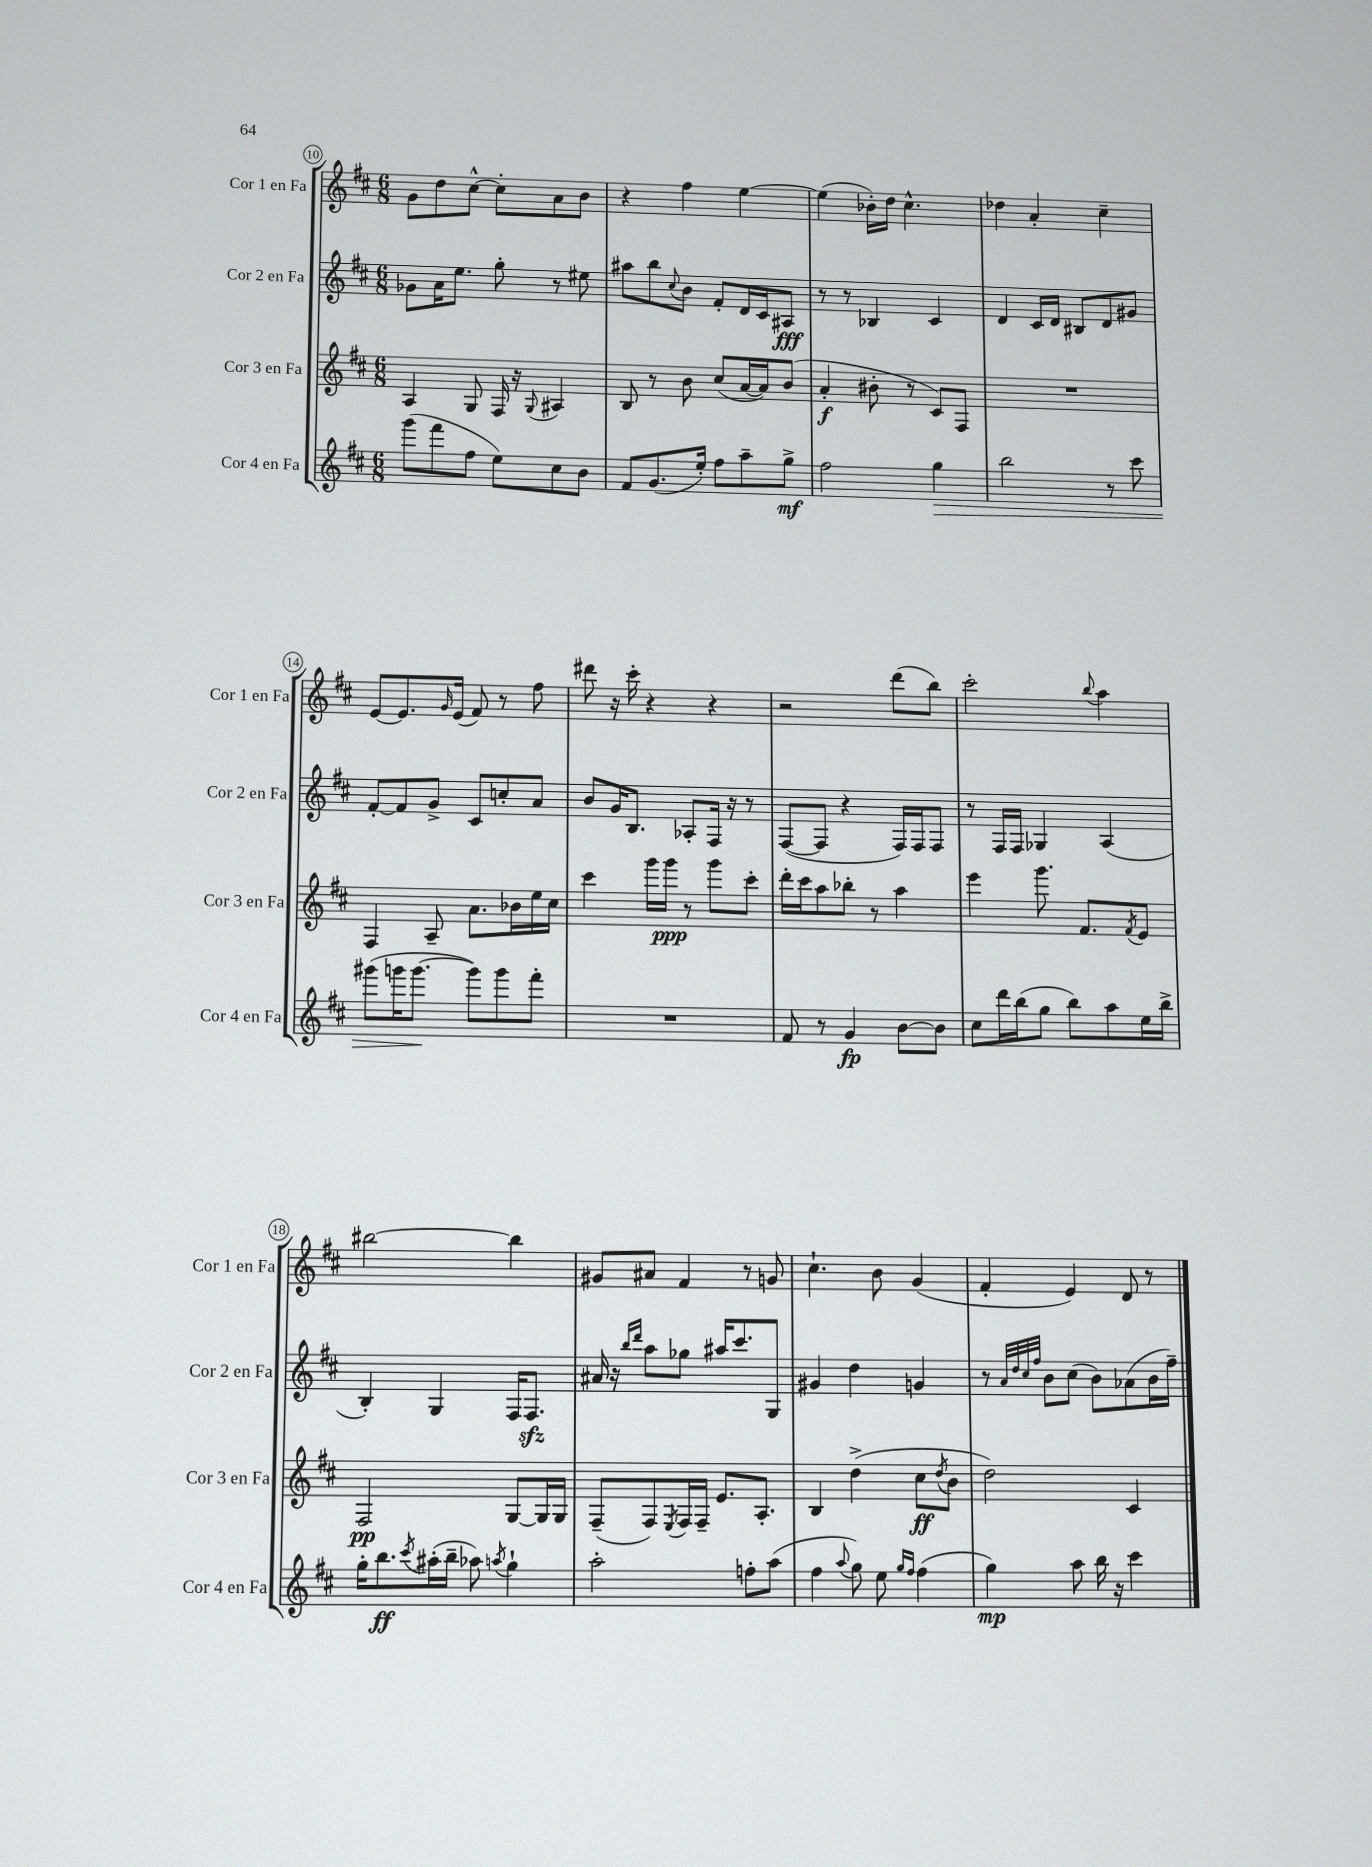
<<
\new StaffGroup <<
\new Staff = "s0" \with { instrumentName = "Cor 1 en Fa" shortInstrumentName = "Cor 1 en Fa" } {
    \clef treble \key d \major \numericTimeSignature \time 6/8
    g'8 d''8 cis''8~-^ cis''8-. a'8 b'8 |
    r4 fis''4 e''4~ |
    e''4( bes'16-.) d''16 cis''4.-^ |
    des''4 a'4-. cis''4-- |
    e'8~ e'8. \grace { g'16 } e'16( fis'8) r8 fis''8 |
    dis'''8 r16 cis'''16-. r4 r4 |
    r2 d'''8( b''8) |
    cis'''2-. \appoggiatura { b''8 } a''4 |
    bis''2~ bis''4 |
    gis'8 ais'8 fis'4 r8 g'8 |
    cis''4.-! b'8 g'4( |
    fis'4-. e'4) d'8 r8 \bar "|." |
}
\new Staff = "s1" \with { instrumentName = "Cor 2 en Fa" shortInstrumentName = "Cor 2 en Fa" } {
    \clef treble \key d \major \numericTimeSignature \time 6/8
    ges'8 a'16 e''8. g''8-. r8 eis''8 |
    ais''8 b''8 \appoggiatura { cis''8 } b'8 fis'8-. d'16 cis'16 ais8\fff |
    r8 r8 bes4 cis'4 |
    d'4 cis'16 d'16 bis8 d'8 gis'8 |
    fis'8~-. fis'8 g'8-> cis'8 c''8-. a'8 |
    b'8 g'16 b8. aes8-. fis16 r16 r8 |
    fis8~( fis8 r4 fis16) fis16 fis8 |
    r8 fis16 fis16 ges4 a4( |
    b4-.) g4 fis16 fis8.\sfz |
    ais'16 r16 \grace { b''16 d'''16 } a''8 ges''8 ais''16 cis'''8. g8 |
    gis'4 d''4 g'4 |
    r8 \grace { a'32 d''32 cis''32 fis''32 } b'8 cis''8( b'8) aes'8( b'16 fis''16--) \bar "|." |
}
\new Staff = "s2" \with { instrumentName = "Cor 3 en Fa" shortInstrumentName = "Cor 3 en Fa" } {
    \clef treble \key d \major \numericTimeSignature \time 6/8
    a4 g8 fis16 r16 \appoggiatura { g8 } ais4 |
    b8 r8 b'8 cis''8( a'16~ a'16) b'8( |
    a'4-.\f bis'8-. r8 cis'8) fis8 |
    R2. |
    fis4 a8-- a'8. bes'16 e''16 cis''16 |
    cis'''4 g'''16 g'''16\ppp r8 g'''8 cis'''8-. |
    d'''16-. cis'''16 a''8 bes''8-. r8 a''4 |
    e'''4 g'''8. fis'8. \acciaccatura { fis'8 } e'8 |
    fis2\pp g8~ g16 g16 |
    fis8--( fis8) \acciaccatura { e8 } fis16 fis16-- e'8. a8.-. |
    b4 d''4->( cis''8\ff \acciaccatura { d''8 } b'8 |
    d''2) cis'4 \bar "|." |
}
\new Staff = "s3" \with { instrumentName = "Cor 4 en Fa" shortInstrumentName = "Cor 4 en Fa" } {
    \clef treble \key d \major \numericTimeSignature \time 6/8
    g'''8( fis'''8 fis''8 e''8) cis''8 b'8 |
    fis'8 g'8.( e''16-.) fis''8 a''8-- g''8->\mf |
    fis''2 g''4\> |
    b''2 r8 cis'''8 |
    gis'''8( g'''16 g'''8.~\! g'''8) g'''8 fis'''8-. |
    R2. |
    fis'8 r8 g'4\fp b'8~ b'8 |
    cis''8 d'''16 b''16( g''8 b''8) a''8 e''16 b''16-> |
    g''16-. b''8.\ff \acciaccatura { cis'''8 } ais''16-.( b''16-- aes''8) \acciaccatura { a''8 } g''4-! |
    a''2-. f''8-. a''8( |
    fis''4 \appoggiatura { a''8 } g''8) e''8 \grace { g''16 fis''16 } fis''4( |
    g''4\mp) a''8 b''16 r16 cis'''4 \bar "|." |
}
>>
>>
\layout { \context { \Score currentBarNumber = #10 \override BarNumber.stencil = #(make-stencil-circler 0.1 0.3 ly:text-interface::print) } }
